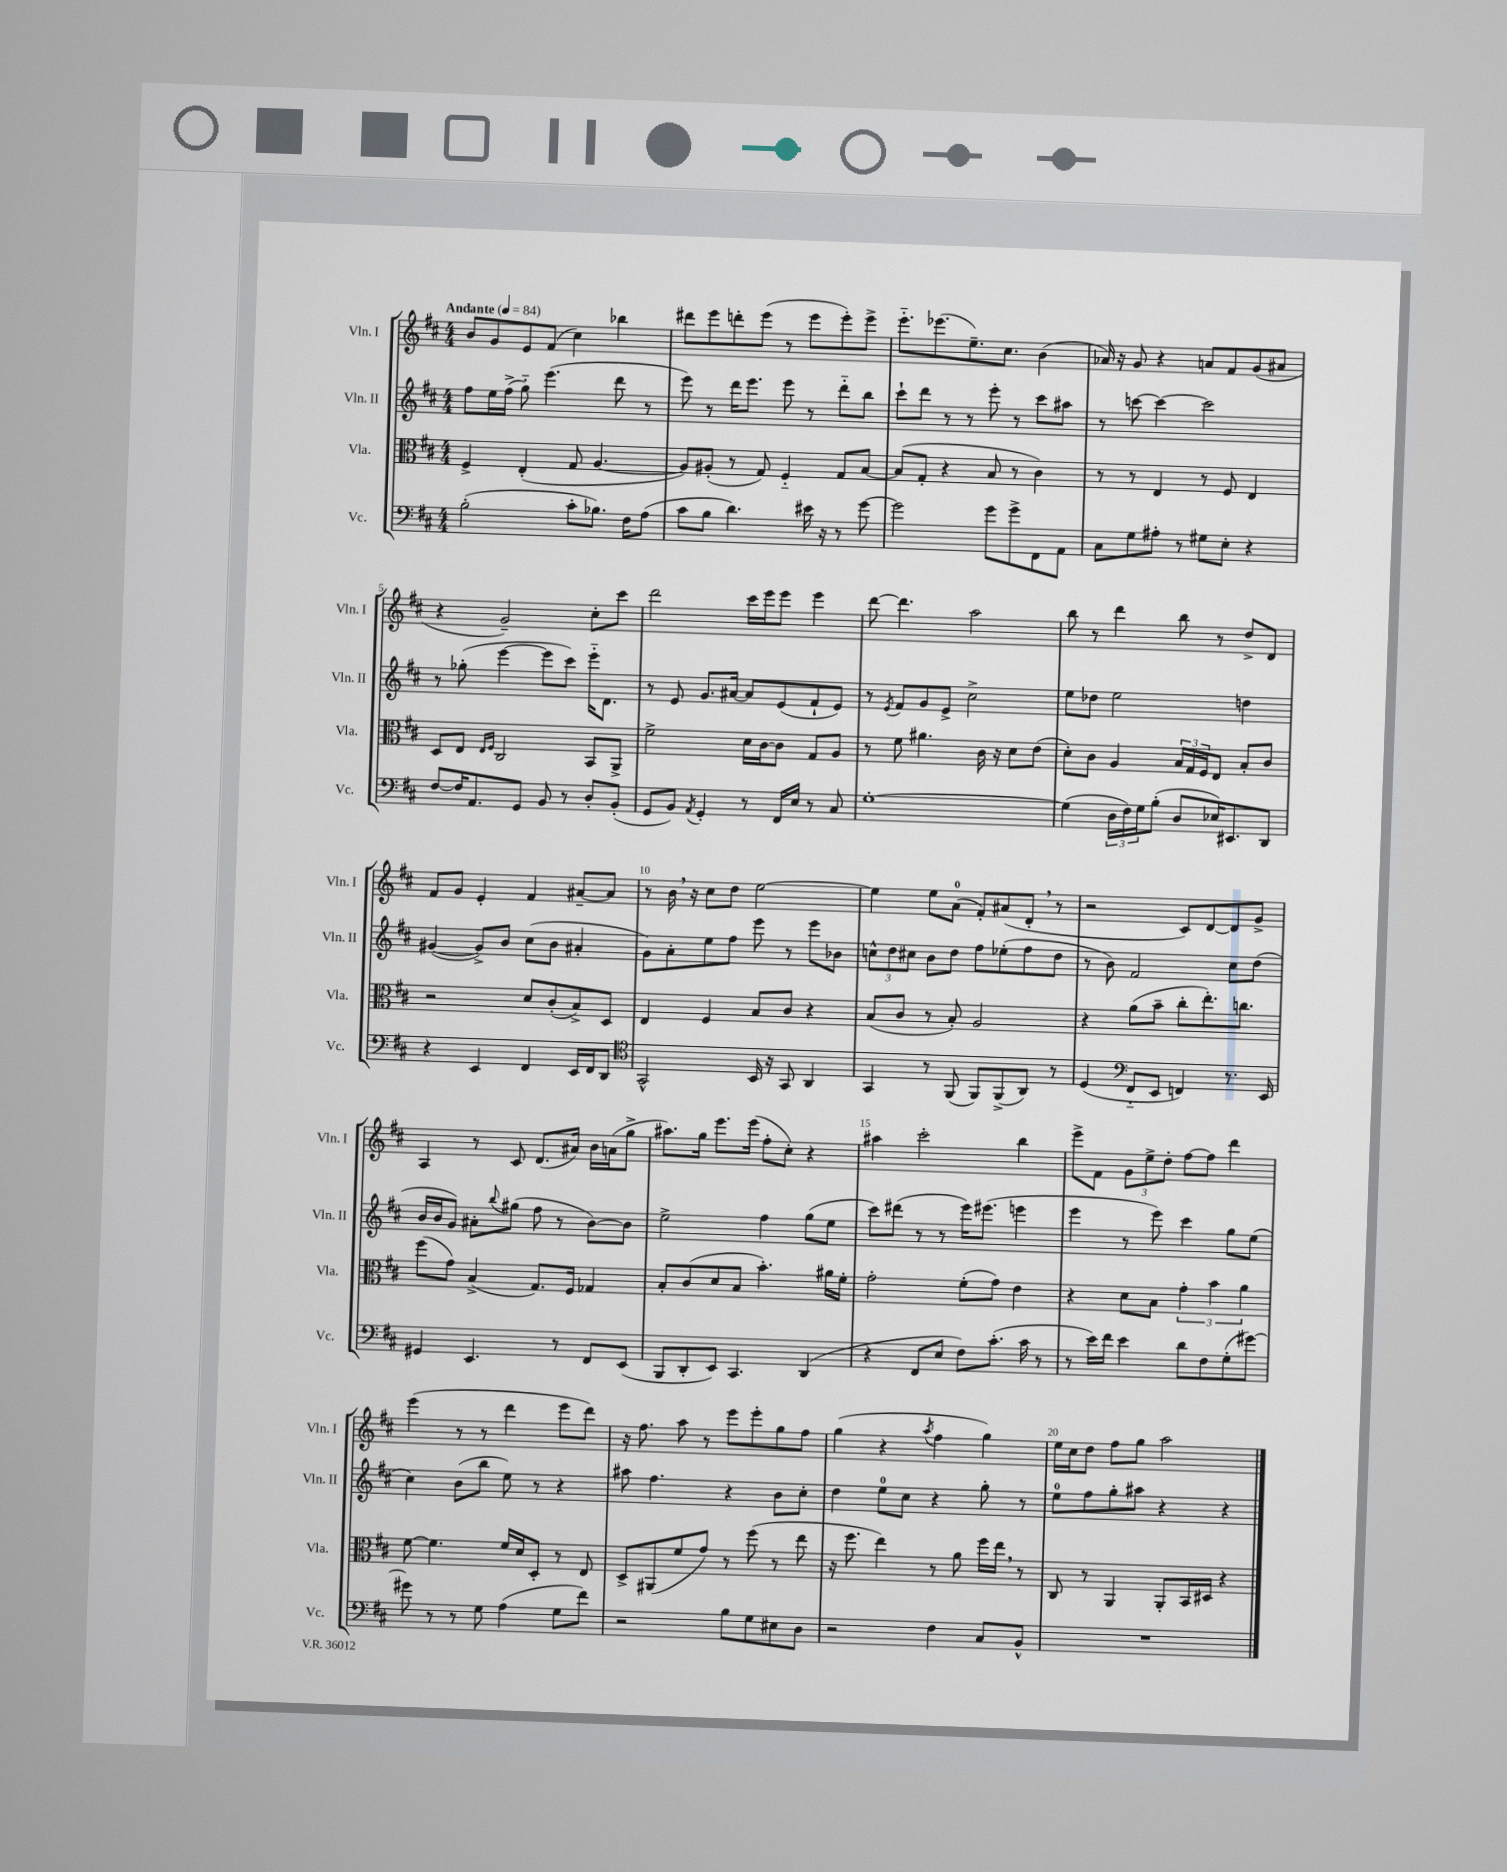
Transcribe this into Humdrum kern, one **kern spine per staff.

**kern	**kern	**kern	**kern
*staff4	*staff3	*staff2	*staff1
*clefF4	*clefC3	*clefG2	*clefG2
*k[f#c#]	*k[f#c#]	*k[f#c#]	*k[f#c#]
*M4/4	*M4/4	*M4/4	*M4/4
*MM84	*MM84	*MM84	*MM84
(2B'	4F#^	8ff#	8b
.	.	16ee	8g
.	.	(16ff#^	.
.	(4E'	8gg'~)	8e
.	.	(4.eee	(8f#
8c#'	8G	.	4cc#)
8.B-)	[4.A	.	.
.	.	8ddd	4bb-
16F#	.	.	.
(8A	.	8r	.
=	=	=	=
8c#	8A])	8eee)	8ddd#
8B	(8A#'	8r	8eee
4.d)	8r	16ddd	8ddd'
.	.	8.eee	.
.	8G)	.	(8eee
.	4F#'~	8eee	8r
16e#	.	8r	8eee
16r	.	.	.
8r	8G	8ddd'~	8eee')
[8g	[8B	8bb	8eee^
=	=	=	=
2g]	(8B]	8ccc#`	8.eee'~
.	8G'	8ddd	.
.	.	.	(8.eee-
.	4r	8r	.
.	.	8r	8.ee~)
8g	8B	8eee'	.
.	.	.	8.cc#
8g^	8r	8r	.
8FF#	4c#)	8ccc#	(4b
8AA	.	8aa#	.
=	=	=	=
8C#	8r	8r	16a-)
.	.	.	16r
8G	8r	[8ccc	8g
8A#'	4E	4ccc_	4r
8r	.	.	.
8G#	8r	2ccc]	8a
8E'	8F#	.	8f#
4r	4E	.	(8g
.	.	.	8a#
=	=	=	=
[8F#	8D	8r	4r
16F#]	8E	(8gg-'	.
8.AA	.	.	.
.	16qqE	.	.
.	16qqF#	.	.
.	2C#	[4eee	2g~)
8GG	.	.	.
8BB	.	8eee]	.
8r	.	8ccc#)	.
8D'	8BB	16eee'~	8cc#'
.	.	8.d	.
(8BB'	8AA^	.	8ccc#
=	=	=	=
8GG	2f#^	8r	2ddd
8BB)	.	8e	.
8qAA	.	.	.
4GG'	.	8.g	.
.	.	[16a#	.
8r	16d	8a#]	16ccc#
.	[16c#	.	16eee
16FF#	8c#]	(8e	8eee
16E	.	.	.
8r	8G	8f#`	4eee
8C#	8A	8e)	.
=	=	=	=
[1G'	8r	8r	[8ddd
.	.	8qe	.
.	8f#	8f#	4.ddd]
.	4.a#	8g	.
.	.	8e^	.
.	.	2cc#^	2aa
.	16c#	.	.
.	16r	.	.
.	8d	.	.
.	(8e	.	.
=	=	=	=
(4G]	8d')	8ee	8bb
.	8c#	8dd-	8r
24D	4A	2ee	4ddd
24F#)	.	.	.
24G	.	.	.
(8B'	.	.	.
8D	24B	.	8bb
.	24G	.	.
.	24F#	.	.
16E-)	8E	.	8r
8.EE#	.	.	.
.	8B'	4dd	8dd^
8DD	8c#	.	8d
=	=	=	=
4r	2r	([4g#	8f#
.	.	.	8g
4EE	.	8g#^])	4e'
.	.	8b	.
4FF#	8d	(8cc#	4f#
.	(8c#'	8b	.
16EE	8B^)	4a#'	[8a#~
16FF#	.	.	.
8DD	8D	.	8a#]
=	=	=	=
*clefC4	*	*	*
2GG^^	4E	8g)	8r
.	.	8a'	16b
.	.	.	16r
.	4F#	8ee	8cc#
.	.	8ff#	8dd
16BB	8B	8eee	[2ee
16r	.	.	.
8GG	8c#	8r	.
4AA	4r	8eee	.
.	.	8b-	.
=	=	=	=
4GG	(8B	12cc^^	4ee]
.	.	12dd	.
.	8c#	.	.
.	.	12cc#	.
8r	8r	8b	8ee
(8FF#	8B')	8dd	(8a
8FF#)	2A	8ff#	8f#')
(8FF#^	.	(8ee-'	(8a#
8AA)	.	8ff#	8d'
8r	.	8dd	8r
=	=	=	=
(4D	4r	8r	2r
.	.	8b)	.
*clefF4	*	*	*
8FF#'~	(8a	2f#	.
8EE	8b~	.	.
4FF)	8cc#'	.	8c#)
.	8.ee')	.	[8d
8.r	.	8cc#	8d]
.	8.cc	.	.
.	.	(8dd	8g^
16EE	.	.	.
=	=	=	=
4GG#	(8ff#	16b	4A
.	.	16b	.
.	8g)	8g)	.
4.EE	(4B^	8a#'	8r
.	.	8qqbb	.
.	.	(8gg#	8c#
.	8.G)	8ff#	(8.d
8r	.	8r	.
.	16F#	.	16a#)
8FF#	4G-	[8b)	16b
.	.	.	(16a
(8EE	.	8b]	8gg^
=	=	=	=
8BBB	8B'	2ee^	8.aa#)
8DD'	(8c#	.	.
.	.	.	16gg
8EE)	8d	.	8.eee
4.CC#	8B	.	.
.	.	.	(16eee
.	4.b')	4ff#	8ff#'
.	.	.	8cc#')
(4DD	.	(8gg	4r
.	16a#	8ee	.
.	16f#'	.	.
=	=	=	=
4r	2g'	8ccc#)	4aa#
.	.	(8ddd#	.
8FF#	.	8r	2ccc#'
8E	.	8r	.
8F#)	(8f#'	16eee)	.
.	.	(8.eee#	.
(8.c#'	8g)	.	.
.	4e	4eee	4bb
16c#	.	.	.
8r	.	.	.
=	=	=	=
8r	4r	4eee	8eee^
16e)	.	.	8f#
16f#	.	.	.
4e	8d	8r	12g
.	.	.	12ee^
.	8B	8eee)	.
.	.	.	12dd'
8d	6g'	4ccc#	[8ff#
8F#	.	.	8ff#]
.	6b	.	.
(8G'	.	8gg	4ddd
.	6a	.	.
[8g#)	.	(8ee	.
=	=	=	=
8g#]	[8f#	4cc#)	(4eee
8r	4.f#]	.	.
8r	.	(8b	8r
8G	.	8bb	8r
(4A	16f#	8ee)	4ddd
.	16d	.	.
.	8D'	8r	.
8G	8r	4r	8eee
8f#)	8E	.	8ddd)
=	=	=	=
2r	8D^	8aa#	16r
.	.	.	8.ff#
.	(8AA#	4.ff#	.
.	8f#	.	8aa
.	8g)	.	8r
8B	8r	4r	8eee
8G	(8ff#	.	8eee'
8E#	8r	8b	8gg
8D	8ee	8cc#'	8ff#
=	=	=	=
2r	16r	4dd	(4gg
.	8.ff#	.	.
.	4ee)	8ee	4r
.	.	8cc#	.
.	.	.	8qaa
4F#	8r	4r	4ff#
.	8a	.	.
8C#	16ff#	8gg'	4gg)
.	16ee	.	.
8BB^^	8r	8r	.
=	=	=	=
1r	8C#	8ee	16ee
.	.	.	16cc#
.	8r	8ff#	8dd
.	4AA	8gg'	8ff#
.	.	8aa#	8gg
.	8AA'	4r	2aa
.	16BB	.	.
.	16D#	.	.
.	4r	4r	.
==	==	==	==
*-	*-	*-	*-
